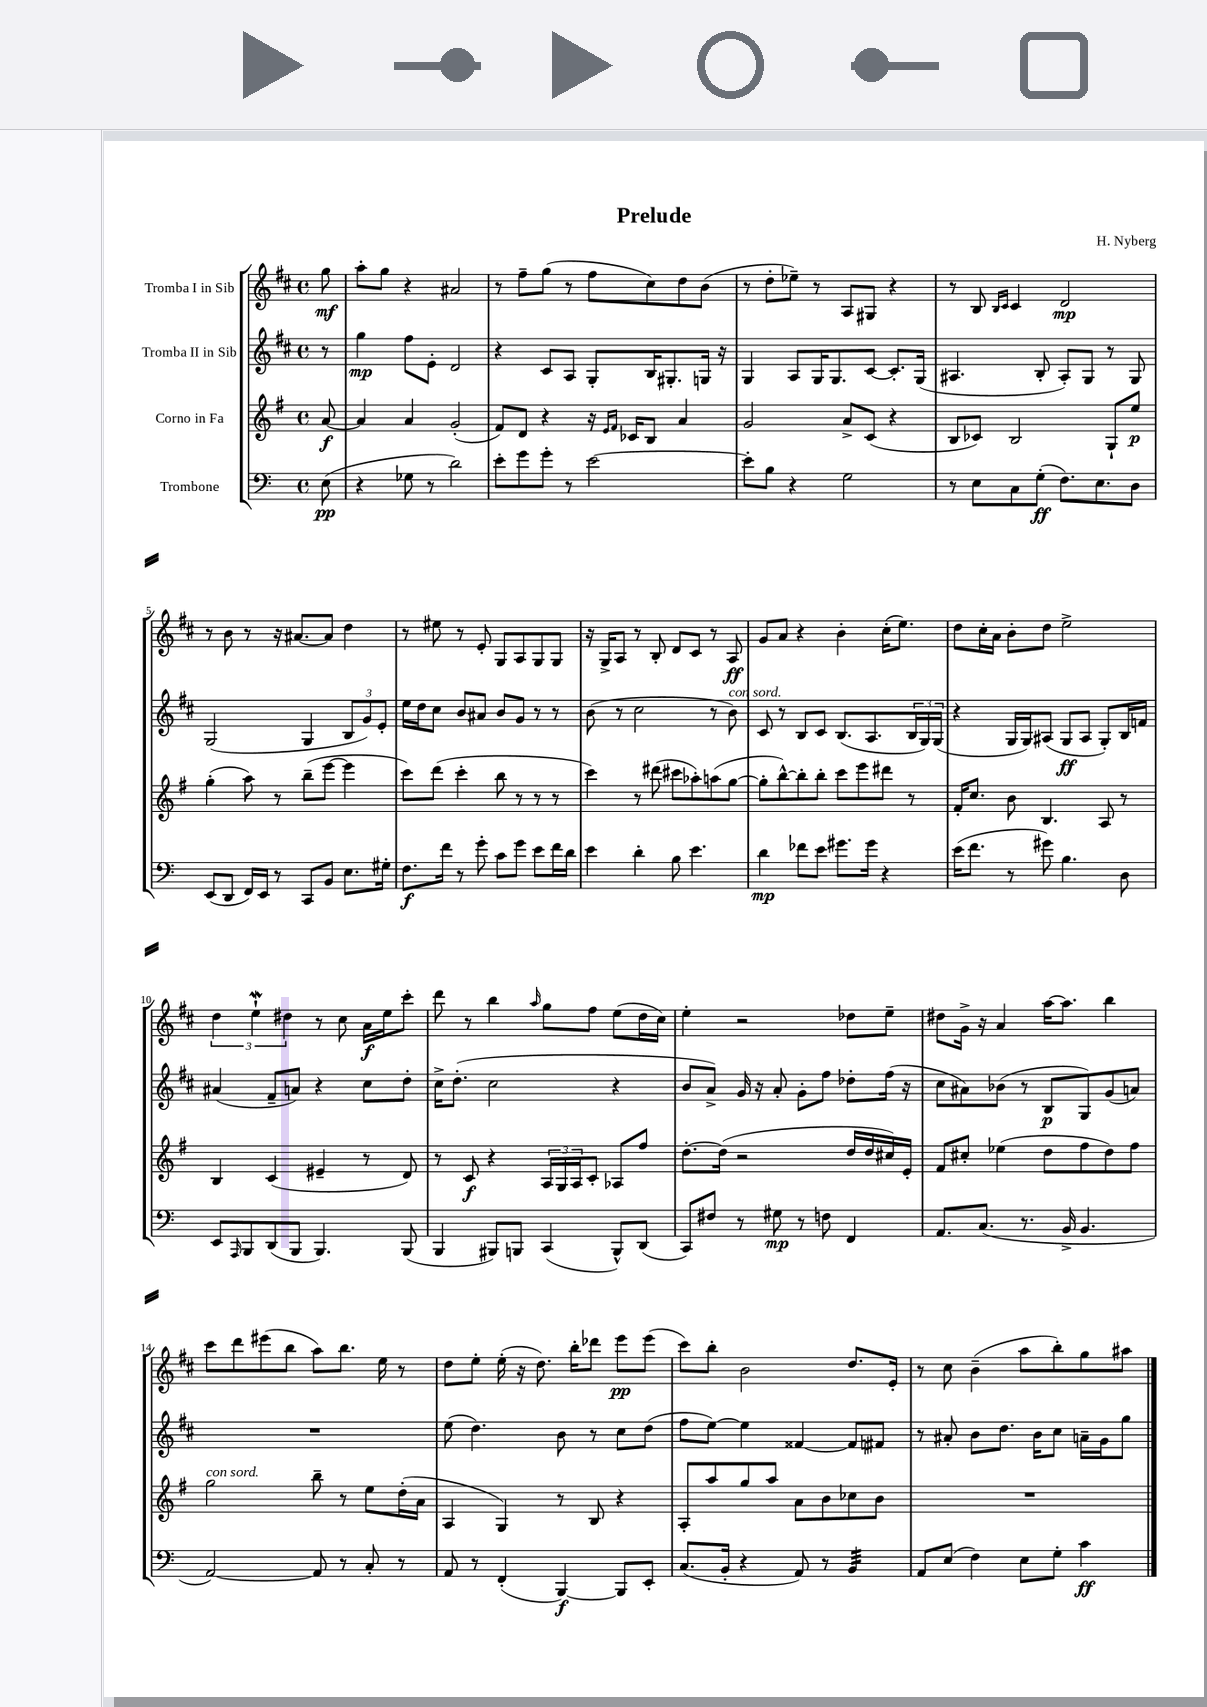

**kern	**dynam	**kern	**dynam	**kern	**dynam	**kern	**dynam
*part4	*part4	*part3	*part3	*part2	*part2	*part1	*part1
*staff4	*staff4	*staff3	*staff3	*staff2	*staff2	*staff1	*staff1
*I"Trombone	*	*I"Corno in Fa	*	*I"Tromba II in Sib	*	*I"Tromba I in Sib	*
*clefF4	*	*clefG2	*	*clefG2	*	*clefG2	*
*k[]	*	*k[f#]	*	*k[f#c#]	*	*k[f#c#]	*
*M4/4	*	*M4/4	*	*M4/4	*	*M4/4	*
*met(c)	*	*met(c)	*	*met(c)	*	*met(c)	*
=	=	=	=	=	=	=	=
(8E\	pp	[8a/	f	8r	.	8gg\	mf
=1	=1	=1	=1	=1	=1	=1	=1
4r	.	4a/]	.	4gg\	mp	8aa'\L	.
.	.	.	.	.	.	8gg\J	.
8G-X\	.	4a/	.	8ff#\L	.	4r	.
8r	.	.	.	8e'\J	.	.	.
2d\)	.	(2g'/	.	2d/	.	2a#X/	.
=2	=2	=2	=2	=2	=2	=2	=2
8e'\L	.	8f#/L)	.	4r	.	8r	.
8g\	.	8d/J	.	.	.	8ff#~\L	.
8g'\J	.	4r	.	8c#/L	.	(8gg\J	.
8r	.	.	.	8A/J	.	8r	.
[2e\	.	16r	.	8G'/L	.	8ff#\L	.
.	.	16qqe/LL	.	.	.	.	.
.	.	16qqf#/JJ	.	.	.	.	.
.	.	16c-X/KL	.	.	.	.	.
.	.	8B/J	.	16B/K	.	8cc#\)	.
.	.	.	.	8.G#X'/	.	.	.
.	.	4a/	.	.	.	8dd\	.
.	.	.	.	16Gn/Jk	.	(8b\J	.
.	.	.	.	16r	.	.	.
=3	=3	=3	=3	=3	=3	=3	=3
8e'\L]	.	2g/	.	4G/	.	8r	.
8B\J	.	.	.	.	.	8dd'\L	.
4r	.	.	.	8A/L	.	8ee-X~\J)	.
.	.	.	.	16G/K	.	8r	.
.	.	.	.	8.G/	.	.	.
2G\	.	8a^/L	.	.	.	8A/L	.
.	.	(8c/J	.	[8c#/J	.	8G#X/J	.
.	.	4r	.	8.c#'/L]	.	4r	.
.	.	.	.	(16G/Jk	.	.	.
=4	=4	=4	=4	=4	=4	=4	=4
8r	.	8B/L	.	4.A#X/	.	8r	.
8E\L	.	8c-X/J)	.	.	.	8B/	.
.	.	.	.	.	.	16qqB/LL	.
.	.	.	.	.	.	16qqc#/JJ	.
8C\	.	2B/	.	.	.	4c#/	.
(8G'\J	ff	.	.	8B'/	.	.	.
8.F\L)	.	.	.	8A#'/L)	.	2d/	mp
.	.	.	.	8G/J	.	.	.
8.E\	.	.	.	.	.	.	.
.	.	8G`/L	.	8r	.	.	.
8D\J	.	8ee/J	p	8G/	.	.	.
!!LO:LB:g=z
=5	=5	=5	=5	=5	=5	=5	=5
(8EE/L	.	(4gg'\	.	(2G/	.	8r	.
8DD/J	.	.	.	.	.	8b\	.
16FF/LL)	.	8aa\)	.	.	.	8r	.
16EE/JJ	.	.	.	.	.	.	.
8r	.	8r	.	.	.	16r	.
.	.	.	.	.	.	[8.a#X/L	.
8CC/L	.	(8bb~\L	.	4G/	.	.	.
8BB/J	.	[8eee\J	.	.	.	8a#/J]	.
8.E\L	.	4eee\]	.	12B/L	.	4dd\	.
.	.	.	.	12g/)	.	.	.
.	.	.	.	12e'/J	.	.	.
16G#X'\Jk	.	.	.	.	.	.	.
=6	=6	=6	=6	=6	=6	=6	=6
8.F\L	f	8ccc\L)	.	16ee\LL	.	8r	.
.	.	.	.	16dd\J	.	.	.
.	.	(8ddd\J	.	8cc#\J	.	8ee#X\	.
16f\Jk	.	.	.	.	.	.	.
8r	.	4ccc'\	.	8b/L	.	8r	.
8g'\	.	.	.	8a#X/J	.	8e'/	.
8c\L	.	8bb\	.	8b/L	.	8G/L	.
8g\J	.	8r	.	8g/J	.	8A/	.
8e\L	.	8r	.	8r	.	8G/	.
16f\L	.	8r	.	8r	.	8G/J	.
16d\JJ	.	.	.	.	.	.	.
=7	=7	=7	=7	=7	=7	=7	=7
4e\	.	4ccc\)	.	(8b\	.	16r	.
.	.	.	.	.	.	16G^/KL	.
.	.	.	.	8r	.	8A/J	.
4d'\	.	8r	.	2cc#\	.	8r	.
.	.	(8ddd#X\	.	.	.	8B'/	.
8B\	.	8ccc#X\L	.	.	.	8d/L	.
4.e\	.	8aa-X'\)	.	.	.	8c#/J	.
.	.	(8aan\	.	8r	.	8r	.
!	!	!	!	!LO:TX:a:i:t=con sord.	!	!	!
.	.	[8gg\J	.	8b\)	.	8A/	ff
=8	=8	=8	=8	=8	=8	=8	=8
4d\	mp	8gg'\L]	.	8c#/	.	8g/L	.
.	.	[8bb^^\)	.	8r	.	8a/J	.
8f-X\L	.	8bb'\]	.	8B/L	.	4r	.
8e\J	.	8bb'\J	.	8c#/J	.	.	.
8.g#X\L	.	8ccc\L	.	(8.B/L	.	4b'\	.
.	.	8eee\	.	.	.	.	.
16g#\Jk	.	.	.	8.A/	.	.	.
4r	.	8ddd#X\J	.	.	.	(16cc#'\KL	.
.	.	.	.	.	.	8.ee\J)	.
.	.	8r	.	24B/L	.	.	.
.	.	.	.	24G/)	.	.	.
.	.	.	.	(24G/JJ	.	.	.
=9	=9	=9	=9	=9	=9	=9	=9
(16e\KL	.	16f#'/KL	.	4r	.	8dd\L	.
8.f\J	.	8.cc/J	.	.	.	.	.
.	.	.	.	.	.	16cc#'\L	.
.	.	.	.	.	.	16a\JJ	.
8r	.	8b\	.	16G/LL	.	8b'\L	.
.	.	.	.	16G/J)	.	.	.
8g#X\)	.	4.B/	.	(8A#X/J	.	8dd\J	.
4.B\	.	.	.	8G/L	ff	2ee^\	.
.	.	.	.	8A#/J	.	.	.
.	.	8A/	.	8G'/L)	.	.	.
8D\	.	8r	.	16B/L	.	.	.
.	.	.	.	16fn/JJ	.	.	.
!!LO:LB:g=z
=10	=10	=10	=10	=10	=10	=10	=10
8EE/L	.	4B/	.	(4a#X/	.	6dd\	.
16qqAAA/	.	.	.	.	.	.	.
8BBB/	.	.	.	.	.	.	.
.	.	.	.	.	.	6eeW`\	.
(8DD/	.	(4c/	.	8f#~/L	.	.	.
.	.	.	.	.	.	6dd#X\	.
8BBB/J	.	.	.	8an/J)	.	.	.
4.BBB/)	.	4e#X~/	.	4r	.	8r	.
.	.	.	.	.	.	8cc#\	.
.	.	8r	.	8cc#\L	.	16a\LL	f
.	.	.	.	.	.	16ee\J	.
(8BBB/	.	8d/)	.	8dd'\J	.	8ccc#'\J	.
=11	=11	=11	=11	=11	=11	=11	=11
4BBB/	.	8r	.	16cc#^\KL	.	8ddd\	.
.	.	.	.	(8.dd'\J	.	.	.
.	.	8c/	f	.	.	8r	.
8BBB#X/L)	.	4r	.	2cc#\	.	4bb\	.
8BBBn/J	.	.	.	.	.	.	.
.	.	.	.	.	.	16qqaa/	.
(4CC/	.	24A/LL	.	.	.	8gg\L	.
.	.	24G/	.	.	.	.	.
.	.	24A/J	.	.	.	.	.
.	.	8c'/J	.	.	.	8ff#\J	.
8BBB^^/L)	.	8A-X/L	.	4r	.	(8ee\L	.
(8DD/J	.	8ff#/J	.	.	.	16dd\L	.
.	.	.	.	.	.	16cc#\JJ)	.
=12	=12	=12	=12	=12	=12	=12	=12
8CC/L)	.	[8.dd'\L	.	8b/L	.	4ee'\	.
8F#X/J	.	.	.	8a^/J)	.	.	.
.	.	(16dd\Jk]	.	.	.	.	.
8r	.	2r	.	16g/	.	2r	.
.	.	.	.	16r	.	.	.
8G#X\	mp	.	.	8a'/	.	.	.
8r	.	.	.	8g'\L	.	.	.
8Fn\	.	.	.	8ff#\J	.	.	.
4FF/	.	16dd/LL	.	8dd-X'\L	.	8dd-X\L	.
.	.	16dd/	.	.	.	.	.
.	.	16cc#X/)	.	(16ff#\Jk	.	8ee~\J	.
.	.	16e'/JJ	.	16r	.	.	.
=13	=13	=13	=13	=13	=13	=13	=13
8.AA/L	.	8f#/L	.	8cc#\L	.	8dd#X\L	.
.	.	8cc#X'/J	.	8a#X\)	.	16g^\Jk	.
(8.C/J	.	.	.	.	.	16r	.
.	.	(4ee-X\	.	(8b-X\J	.	4a/	.
8.r	.	.	.	8r	.	.	.
.	.	8dd\L	.	8B/L	p	[16aa\KL	.
16BB^/	.	.	.	.	.	8.aa\J]	.
4.BB/	.	8ff#\	.	8G/)	.	.	.
.	.	8dd\)	.	(8g/	.	4bb\	.
.	.	8ff#\J	.	8an/J)	.	.	.
!!LO:LB:g=z
=14	=14	=14	=14	=14	=14	=14	=14
!	!	!LO:TX:a:i:t=con sord.	!	!	!	!	!
[2AA/)	.	2gg\	.	1r	.	8ccc#\L	.
.	.	.	.	.	.	8ddd\	.
.	.	.	.	.	.	(8eee#X\	.
.	.	.	.	.	.	8bb\J	.
8AA/]	.	8bb~\	.	.	.	8aa\L)	.
8r	.	8r	.	.	.	8.bb\J	.
8C'/	.	8ee\L	.	.	.	.	.
.	.	.	.	.	.	16ee\	.
8r	.	(16dd'\L	.	.	.	8r	.
.	.	16a\JJ	.	.	.	.	.
=15	=15	=15	=15	=15	=15	=15	=15
8AA/	.	4A/	.	(8ee\	.	8dd\L	.
8r	.	.	.	4.dd\)	.	8ee'\J	.
(4FF'/	.	4G/)	.	.	.	(16ee'\	.
.	.	.	.	.	.	16r	.
.	.	.	.	.	.	8.dd\)	.
[4BBB/)	f	8r	.	8b\	.	.	.
.	.	.	.	.	.	16bb'\KL	.
.	.	8B/	.	8r	.	8ddd-X\J	.
8BBB/L]	.	4r	.	8cc#\L	.	8eee\L	pp
8EE'/J	.	.	.	(8dd\J	.	(8eee\J	.
=16	=16	=16	=16	=16	=16	=16	=16
(8.C/L	.	8A'/L	.	8ff#\L	.	8ccc#\L)	.
.	.	8aa/	.	[8ee\J)	.	8bb'\J	.
16BB'/Jk	.	.	.	.	.	.	.
4r	.	8gg/	.	4ee\]	.	2b\	.
.	.	8aa/J	.	.	.	.	.
8AA/)	.	8a\L	.	[4f##X/	.	.	.
8r	.	8b\	.	.	.	.	.
*tremolo	*	*	*	*	*	*	*
32BB/LLL	.	8cc-X\	.	8f##/L]	.	8.dd/L	.
32BB/	.	.	.	.	.	.	.
32BB/	.	.	.	.	.	.	.
32BB/	.	.	.	.	.	.	.
32BB/	.	8b\J	.	8f#X/J	.	.	.
32BB/	.	.	.	.	.	.	.
32BB/	.	.	.	.	.	16e'/Jk	.
32BB/JJJ	.	.	.	.	.	.	.
*Xtremolo	*	*	*	*	*	*	*
=17	=17	=17	=17	=17	=17	=17	=17
8AA/L	.	1r	.	8r	.	8r	.
(8E/J	.	.	.	8a#X'/	.	8cc#\	.
4F\)	.	.	.	8b\L	.	(4b~\	.
.	.	.	.	8.dd\J	.	.	.
8E\L	.	.	.	.	.	8aa\L	.
.	.	.	.	16b\KL	.	.	.
8G'\J	.	.	.	8cc#\J	.	8bb'\)	.
4c\	ff	.	.	16an~\LL	.	8gg\	.
.	.	.	.	16g\J	.	.	.
.	.	.	.	8gg\J	.	8aa#X\J	.
==	==	==	==	==	==	==	==
*-	*-	*-	*-	*-	*-	*-	*-
